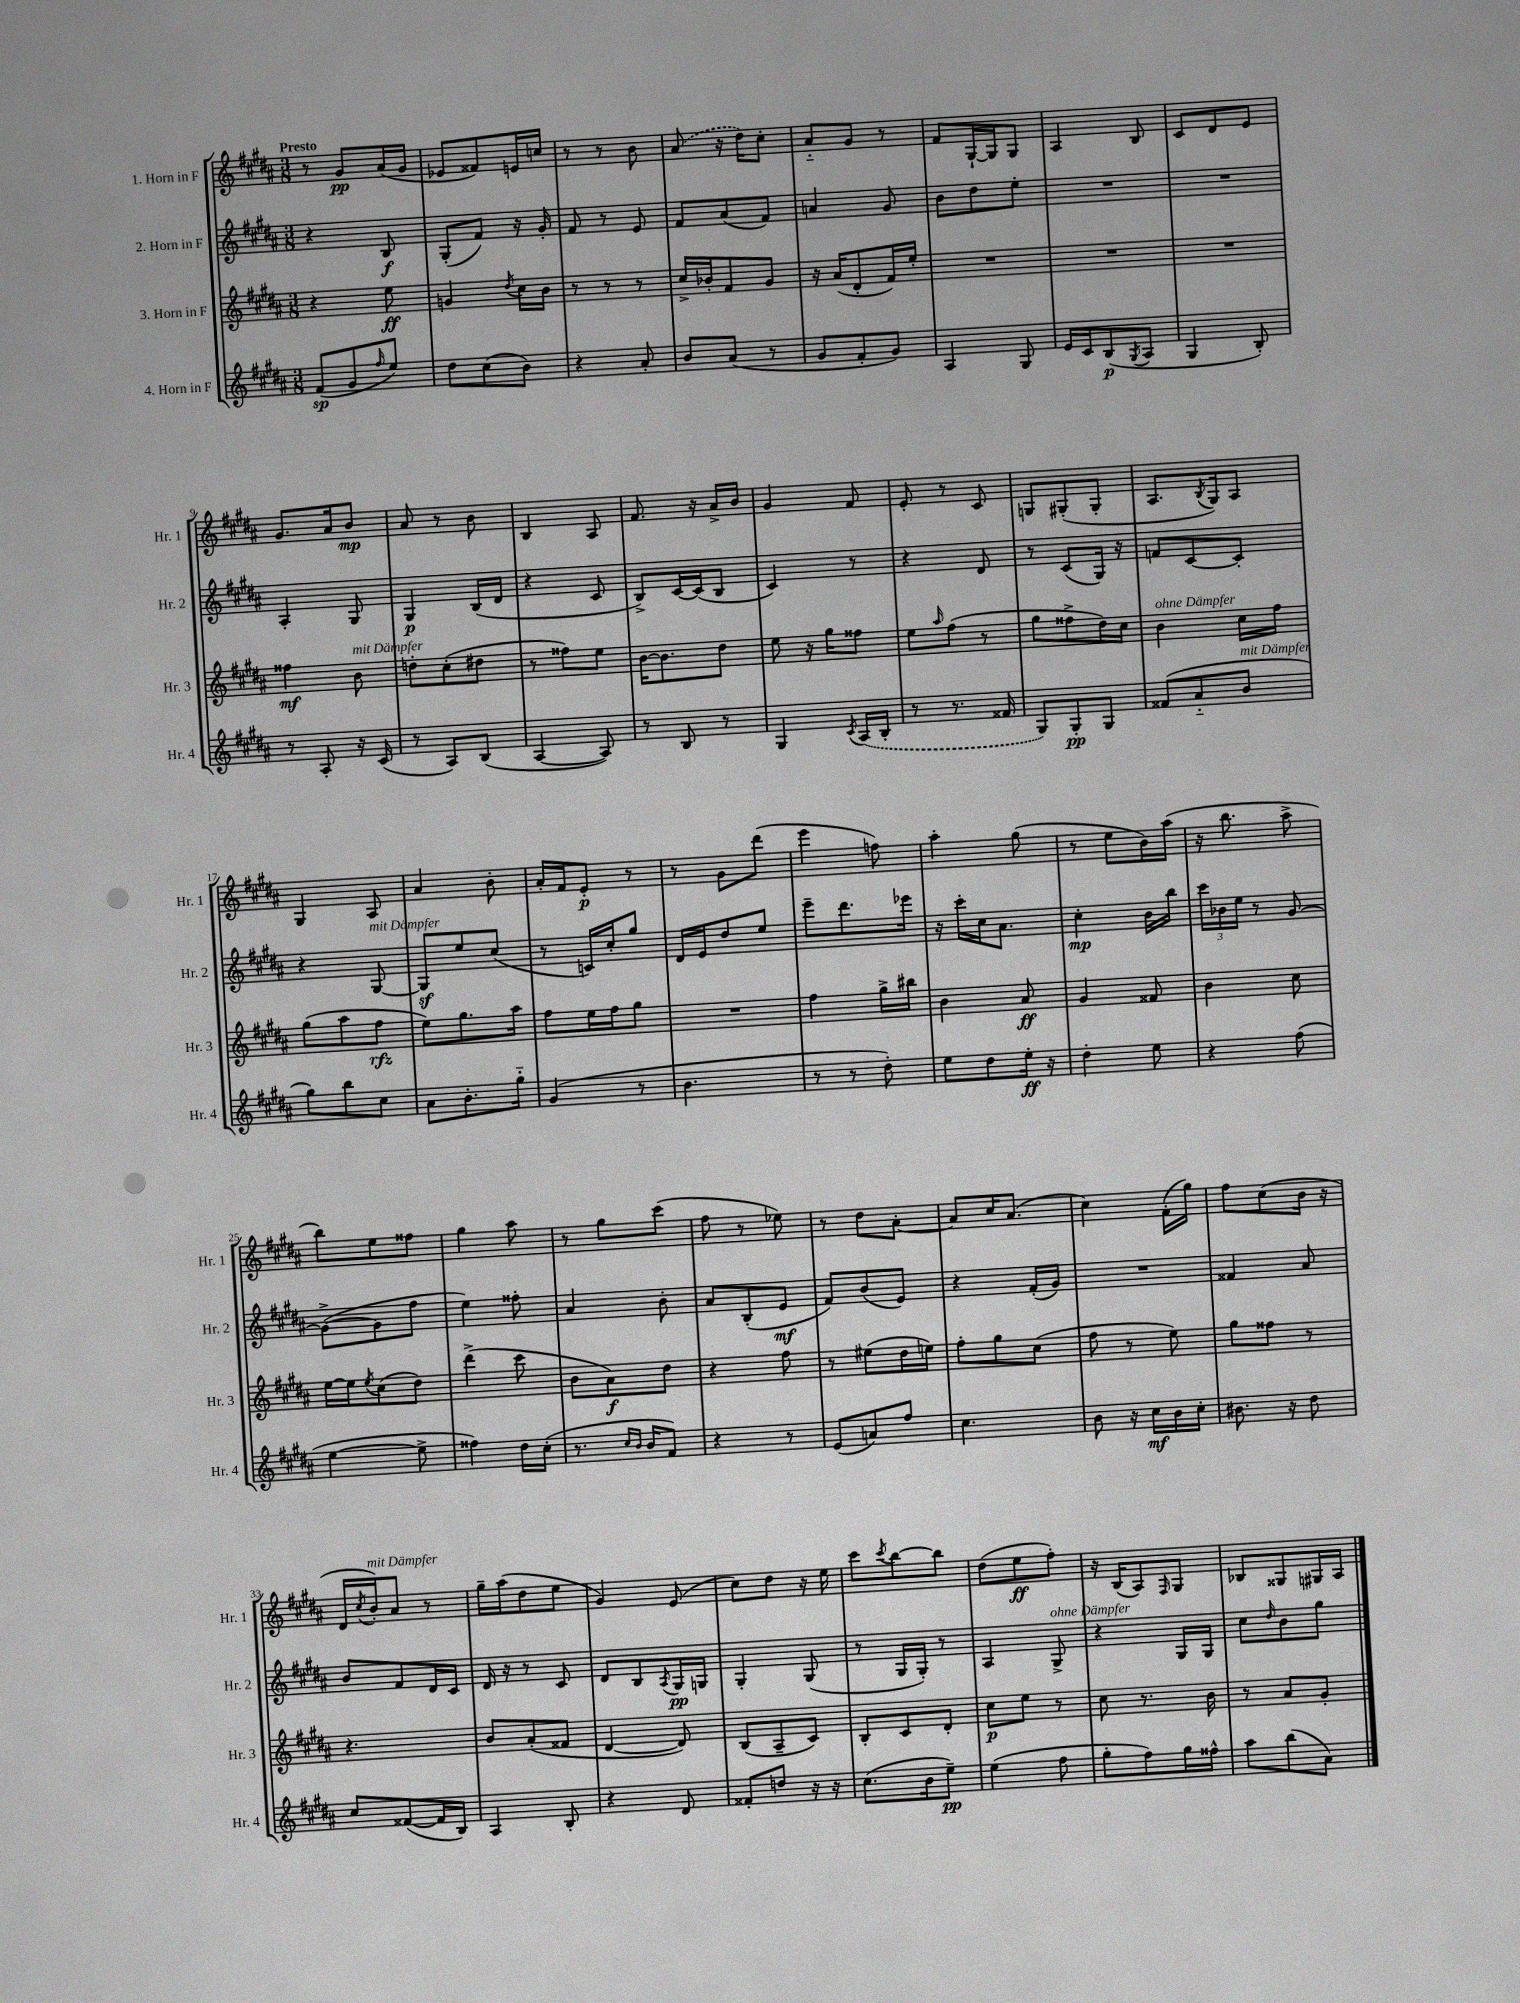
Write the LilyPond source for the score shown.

<<
\new StaffGroup <<
\new Staff = "s0" \with { instrumentName = "1. Horn in F" shortInstrumentName = "Hr. 1" } {
    \clef treble \key b \major \numericTimeSignature \time 3/8 \tempo "Presto"
    r8 gis'8\pp ais'16( gis'16 |
    ees'8 fisis'8) e'16 c''16 |
    r8 r8 b'8 |
    \once \slurDashed ais'8( r16 dis''16) cis''8-. |
    ais'8-_ gis'8 r8 |
    fis'8 gis16~-! gis16 gis8 |
    ais4 b8 |
    cis'8 dis'8 e'8 |
    gis'8. ais'16 b'8\mp |
    ais'8 r8 b'8 |
    b4 ais8 |
    fis'8. r16 ais'16-> b'16 |
    gis'4 fis'8 |
    e'8-. r8 cis'8 |
    g8 gis8-.( gis8-. |
    ais8. \acciaccatura { b8 } gis16) ais8 |
    gis4 ais8 |
    ais'4 b'8-. |
    ais'16-. fis'16 e'8-.\p r8 |
    r8 gis'8 dis'''8( |
    e'''4 f''8) |
    ais''4-. gis''8( |
    r8 e''8 b'16) ais''16( |
    r16 b''8. ais''8-> |
    b''8) e''8 fisis''8 |
    gis''4 ais''8 |
    r8 gis''8 cis'''8( |
    fis''8 r8 ees''8) |
    r8 dis''8 ais'8~-. |
    ais'8 cis''16 ais'8.( |
    cis''4) fis'16-.( gis''16) |
    fis''8 cis''8( b'16 r16 |
    dis'16 \acciaccatura { cis''8 } b'16-.^\markup { \italic "mit Dämpfer" }) ais'8 r8 |
    gis''16-- ais''16( dis''8 e''8 |
    gis'4) e'8( |
    cis''8) dis''8 r16 e''16 |
    cis'''8 \acciaccatura { cis'''8 } b''8~ b''8 |
    dis''8( e''8\ff fis''8-.) |
    r16 b16( ais8) \grace { fis16 } gis8 |
    bes8 gisis8 gis16 ais16 \bar "|." |
}
\new Staff = "s1" \with { instrumentName = "2. Horn in F" shortInstrumentName = "Hr. 2" } {
    \clef treble \key b \major \numericTimeSignature \time 3/8
    r4 b8\f |
    gis8-.( fis'8) r16 gis'16-. |
    fis'8 r8 e'8 |
    fis'8 ais'8( fis'8) |
    a'4 gis'8 |
    b'8 dis''8 e''8-. |
    R4. |
    R4. |
    ais4-. gis8 |
    gis4\p b16( dis'16 |
    r4 cis'8 |
    b8->) cis'16~ cis'16( b8 |
    cis'4) r8 |
    r4 dis'8 |
    r8 cis'8( gis16) r16 |
    f'8 cis'8~ cis'8-. |
    r4 gis8~^\markup { \italic "mit Dämpfer" } |
    gis8\sf e''8 cis''8( |
    r8 c'16) cis''16-. gis''8 |
    dis'16 e'16 dis''8 e''8 |
    e'''8-- dis'''8. ees'''16 |
    r16 cis'''16-. cis''16 ais'8. |
    cis''4-.\mp b'16 b''16 |
    \tuplet 3/2 { cis'''16 bes'16 e''16 } r8 gis'8~ |
    gis'8~->( gis'8 fis''8 |
    e''4) fisis''8-. |
    ais'4 b'8-. |
    ais'8 b8-.( e'8\mf |
    fis'8) b'8( e'8) |
    r4 fis'16-.( gis'16) |
    R4. |
    fisis'4 ais'8 |
    b'8 fis'8 dis'16 cis'16 |
    dis'16 r16 r8 cis'8 |
    dis'8 b8 \acciaccatura { ais8 } gis16\pp g16 |
    gis4-. gis8( |
    r8 gis16 gis16-.) r8 |
    ais4 gis8->^\markup { \italic "ohne Dämpfer" } |
    r4 gis16 gis16 |
    cis''8 \grace { dis''16 } b'8 gis''8 \bar "|." |
}
\new Staff = "s2" \with { instrumentName = "3. Horn in F" shortInstrumentName = "Hr. 3" } {
    \clef treble \key b \major \numericTimeSignature \time 3/8
    r4 e''8\ff |
    g'4 \acciaccatura { dis''8 } cis''16 b'16 |
    r8 r8 r8 |
    cis''16-> bes'16-. fis'8 gis'8 |
    r16 ais'16( dis'8-. fis'16) e''16-. |
    R4. |
    R4. |
    R4. |
    fisis''4\mf b'8^\markup { \italic "mit Dämpfer" } |
    d''8-. cis''8-.( dis''8 |
    r8 fisis''8) e''8 |
    b'16~ b'8. dis''8 |
    e''8 r16 gis''16 fisis''8 |
    e''8 \grace { ais''16 } fis''8( r8 |
    gis''8 fisis''8-> dis''16) cis''16 |
    b'4^\markup { \italic "ohne Dämpfer" } cis''16 fis''16 |
    gis''8( ais''8 fis''8\rfz |
    e''8) gis''8. ais''16 |
    fis''8 e''16 fis''16 gis''8 |
    R4. |
    fis''4 gis''16-> bis''16 |
    b'4 ais'8\ff |
    gis'4 fisis'8 |
    b'4 cis''8 |
    e''16~ e''16 \acciaccatura { e''8 } cis''8( dis''8) |
    dis'''4->( cis'''8 |
    b'8 ais'8\f) dis''8 |
    r4 fis''8 |
    r8 eis''8( dis''16 e''16) |
    fis''8-. gis''8 cis''8( |
    fis''8 r8 e''8) |
    gis''8 fisis''8 r8 |
    r4. |
    b'8 ais'8-.( fisis'8 |
    dis'4~ dis'8) |
    b8( ais8-- cis'8) |
    b8-. cis'8 dis'8-. |
    cis''8\p e''8 r8 |
    cis''8 r8. b'16 |
    r8 ais'8 gis'8-. \bar "|." |
}
\new Staff = "s3" \with { instrumentName = "4. Horn in F" shortInstrumentName = "Hr. 4" } {
    \clef treble \key b \major \numericTimeSignature \time 3/8
    fis'8\sp( gis'8 \grace { fis''16 } e''8) |
    dis''8 cis''8( b'8) |
    r4 ais'8-. |
    b'8 ais'8( r8 |
    gis'8 fis'8-. gis'8) |
    ais4 gis8 |
    e'16 cis'16 b8\p( \acciaccatura { gis8 } ais8 |
    gis4 b8-.) |
    r8 ais8-. r16 cis'16( |
    r8 ais8) b8( |
    ais4~ ais8) |
    r8 b8 r8 |
    gis4 \acciaccatura { cis'8 } \once \slurDashed ais16( b16-. |
    r8 r8. fisis'16 |
    gis8) gis8-.\pp gis8 |
    fisis'8( ais'8-_ b'8^\markup { \italic "mit Dämpfer" } |
    gis''8) b''8 cis''8 |
    ais'8 b'8.-. gis''16-_ |
    gis'4( r8 |
    b'4. |
    r8 r8 dis''8-.) |
    e''8 dis''8 e''16-.\ff r16 |
    dis''4-. e''8 |
    r4 fis''8( |
    e''4~ e''8-> |
    fisis''4) dis''16 cis''16-.( |
    r8. \grace { cis''16 b'16 } b'16 fis'8) |
    r4 r8 |
    e'8( a'8) fis''8 |
    cis''4. |
    b'8 r16 cis''16\mf b'16 cis''16-. |
    bis'8. r16 dis''8 |
    cis''8 fisis'8~( fisis'16 b16) |
    ais4 b8-. |
    r4 dis'8 |
    fisis'8-. d''8 r16 r16 |
    cis''8.( b'16 e''8--\pp) |
    e''4( fis''8 |
    gis''8-. fis''8) gis''16 fisis''16-^ |
    ais''8 b''8( ais'8) \bar "|." |
}
>>
>>
